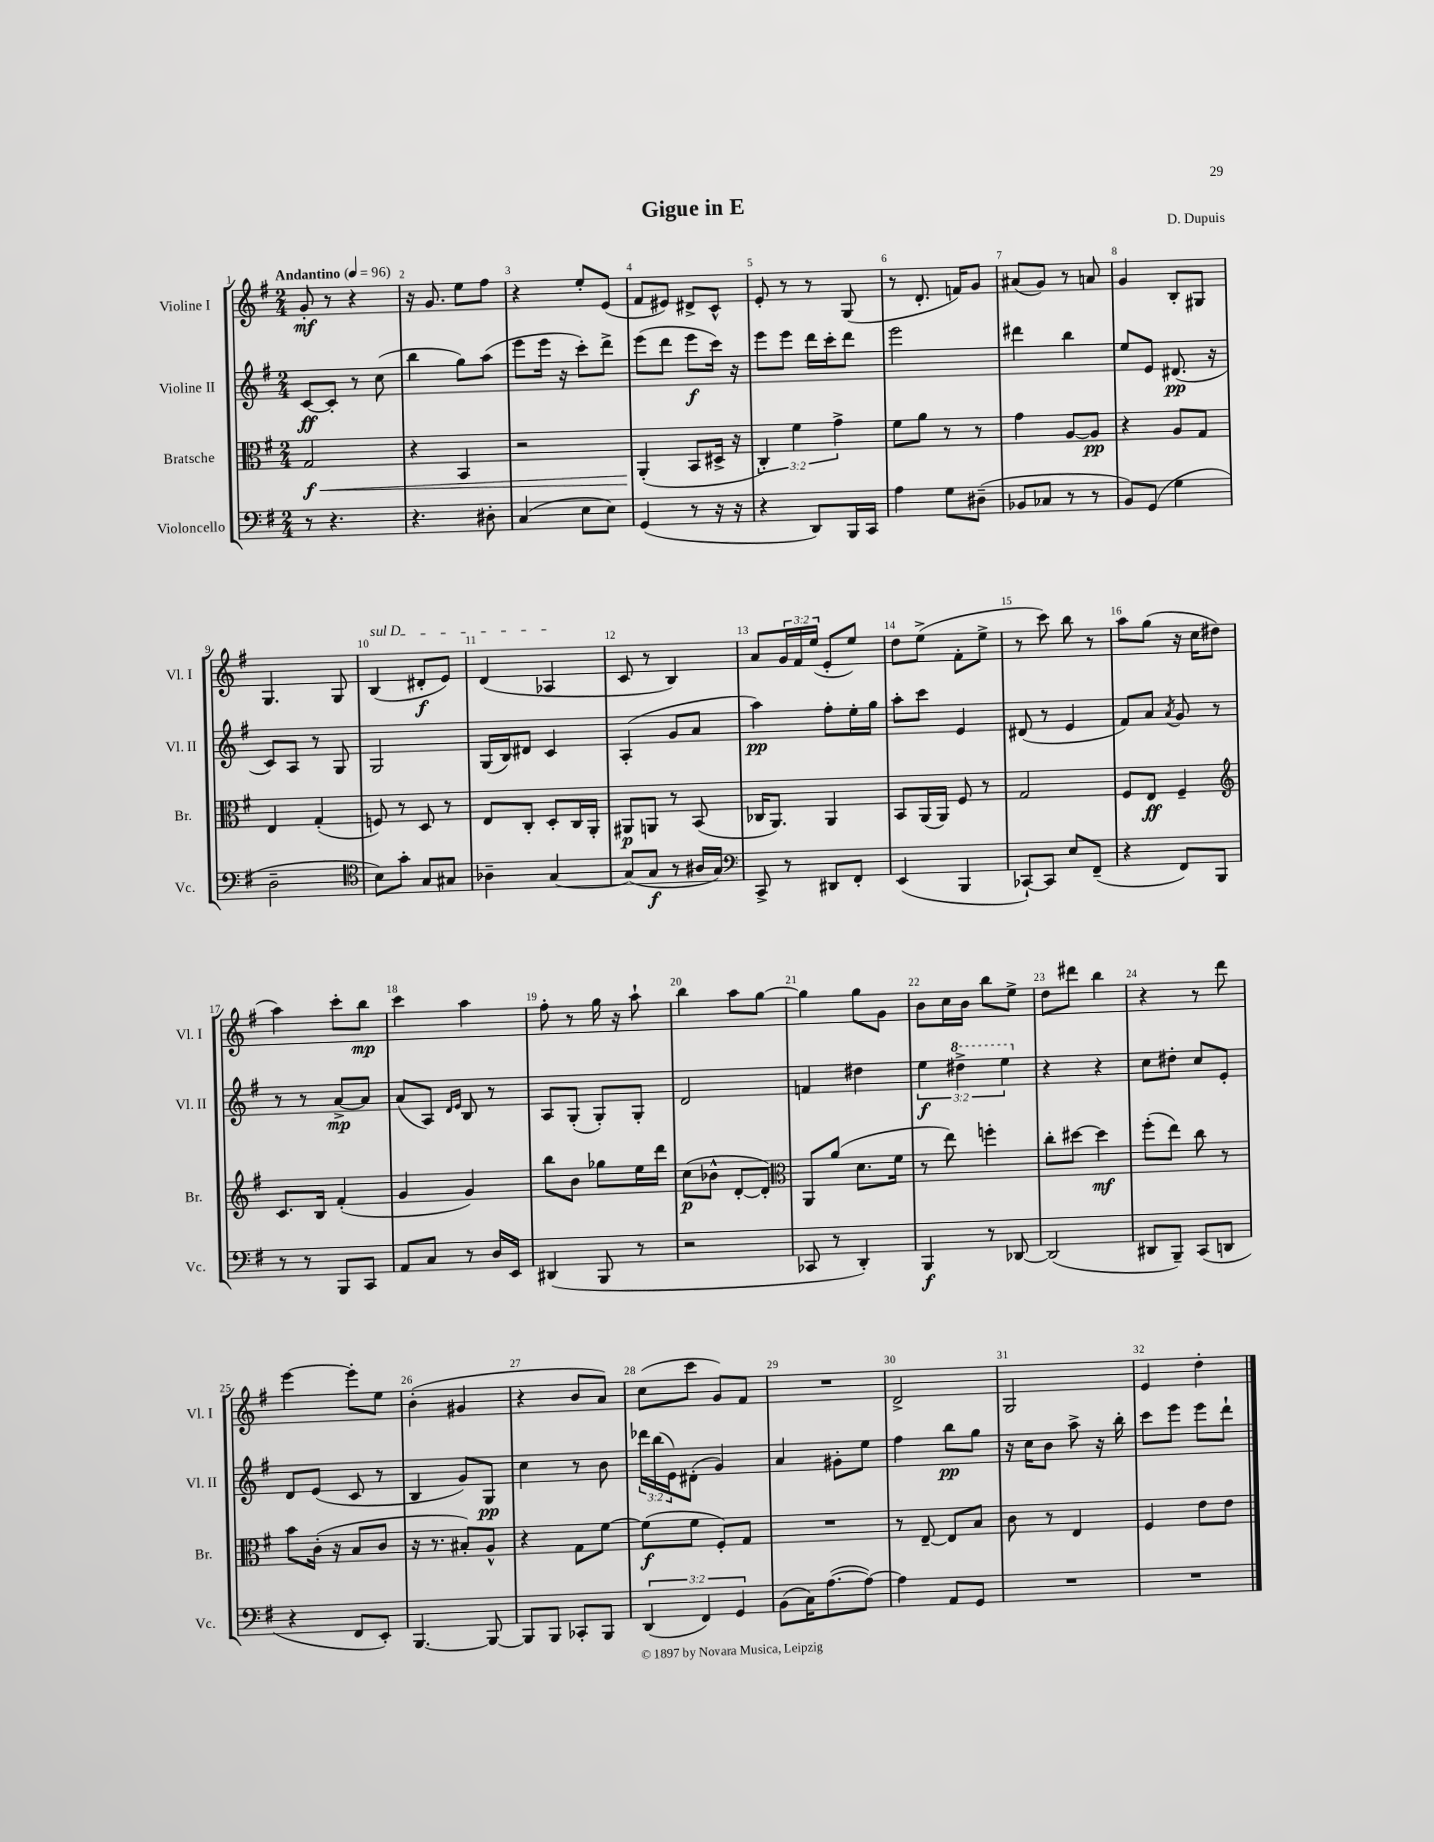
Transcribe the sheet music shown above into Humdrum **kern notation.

**kern	**dynam	**kern	**dynam	**kern	**dynam	**kern	**dynam
*part4	*part4	*part3	*part3	*part2	*part2	*part1	*part1
*staff4	*staff4	*staff3	*staff3	*staff2	*staff2	*staff1	*staff1
*I"Violoncello	*	*I"Bratsche	*	*I"Violine II	*	*I"Violine I	*
*I'Vc.	*	*I'Br.	*	*I'Vl. II	*	*I'Vl. I	*
*clefF4	*	*clefC3	*	*clefG2	*	*clefG2	*
*k[f#]	*	*k[f#]	*	*k[f#]	*	*k[f#]	*
*M2/4	*	*M2/4	*	*M2/4	*	*M2/4	*
*MM96	*	*MM96	*	*MM96	*	*MM96	*
=1	=1	=1	=1	=1	=1	=1	=1
!	!	!	!	!	!	!LO:TX:a:B:t=Andantino	!
!	!	!	!LO:HP:b	!	!	!	!
8r	.	2G/	< f	[8c/L	ff	8g'/	mf
4.r	.	.	.	8c'/J]	.	8r	.
.	.	.	.	8r	.	4r	.
.	.	.	.	(8cc\	.	.	.
=2	=2	=2	=2	=2	=2	=2	=2
4.r	.	4r	.	4bb\	.	16r	.
.	.	.	.	.	.	8.g/	.
.	.	4BB/	.	8gg\L)	.	8ee\L	.
8D#X'\	.	.	.	(8aa\J	.	8ff#\J	.
=3	=3	=3	=3	=3	=3	=3	=3
(4C/	.	2r	.	8eee\L	.	4r	.
.	.	.	.	16eee\Jk	.	.	.
.	.	.	.	16r	.	.	.
8E\L	.	.	.	8ccc'\L)	.	8ee'/L	.
8E\J)	.	.	.	8ddd^\J	.	(8e/J	.
=4	=4	=4	=4	=4	=4	=4	=4
(4GG/	.	(4AA'/	.	(8eee\L	.	8f#/L	.
.	.	.	.	8ddd\J	.	8e#X/J)	.
8r	.	8BB/L	[	8eee\L	f	8d#X^/L	.
16r	.	16D#X^/Jk	.	16ccc\Jk)	.	8c^^/J	.
16r	.	16r	.	16r	.	.	.
=5	=5	=5	=5	=5	=5	=5	=5
4r	.	6C'/)	.	8eee\L	.	8e'/	.
.	.	.	.	8eee\J	.	8r	.
.	.	6f#\	.	.	.	.	.
8DD/L)	.	.	.	16ddd\LL	.	8r	.
.	.	.	.	16ccc'\J	.	.	.
.	.	6g^\	.	.	.	.	.
16BBB/L	.	.	.	8ddd\J	.	(8G/	.
16CC/JJ	.	.	.	.	.	.	.
=6	=6	=6	=6	=6	=6	=6	=6
4A\	.	8f#\L	.	2eee\	.	8r	.
.	.	8a\J	.	.	.	8.d'/	.
8G\L	.	8r	.	.	.	.	.
.	.	.	.	.	.	16fn/KL)	.
(8D#X~\J	.	8r	.	.	.	8g/J	.
=7	=7	=7	=7	=7	=7	=7	=7
8BB-X/L	.	4g\	.	4ddd#X\	.	(8a#X/L	.
8C-X/J	.	.	.	.	.	8g/J)	.
8r	.	[8A/L	.	4bb\	.	8r	.
8r	.	8A/J]	pp	.	.	8an/	.
=8	=8	=8	=8	=8	=8	=8	=8
8BB/L)	.	4r	.	8ee/L	.	4g/	.
(8GG/J	.	.	.	8e/J	.	.	.
4G\	.	8A/L	.	(8.d#X/	pp	8B'/L	.
.	.	8G/J	.	.	.	8G#X/J	.
.	.	.	.	16r	.	.	.
!!LO:LB:g=z
=9	=9	=9	=9	=9	=9	=9	=9
2D~\	.	4E/	.	8c/L)	.	4.G/	.
.	.	.	.	8A/J	.	.	.
.	.	(4G'/	.	8r	.	.	.
.	.	.	.	8G/	.	8G/	.
=10	=10	=10	=10	=10	=10	=10	=10
*clefC4	*	*	*	*	*	*	*
!	!	!	!	!	!	!LO:TX:a:i:t=sul D	!
8B\L)	.	8Fn/)	.	2G/	.	(4B/	.
8g'\J	.	8r	.	.	.	.	.
8G/L	.	8D/	.	.	.	8d#X'/L	f
8G#X/J	.	8r	.	.	.	8e/J)	.
=11	=11	=11	=11	=11	=11	=11	=11
4A-X~\	.	8E/L	.	(16G/LL	.	(4d/	.
.	.	.	.	16B/J)	.	.	.
.	.	8C'/J	.	8d#X/J	.	.	.
[4G/	.	8D'/L	.	4c/	.	4A-X/	.
.	.	16C/L	.	.	.	.	.
.	.	16AA'/JJ	.	.	.	.	.
=12	=12	=12	=12	=12	=12	=12	=12
(8G/L]	.	8AA#X/L	p	(4A'/	.	8c/	.
8G/J	f	8AAn/J	.	.	.	8r	.
8r	.	8r	.	8g/L	.	4B/)	.
16A#X/LL	.	(8BB/	.	8a/J	.	.	.
16G/JJ)	.	.	.	.	.	.	.
=13	=13	=13	=13	=13	=13	=13	=13
*clefF4	*	*	*	*	*	*	*
8CC^/	.	16C-X/KL	.	4aa\)	pp	8a/L	.
.	.	8.AA/J)	.	.	.	.	.
8r	.	.	.	.	.	24g/L	.
.	.	.	.	.	.	24f#/	.
.	.	.	.	.	.	(24ee/JJ	.
8DD#X/L	.	4AA/	.	8ff#'\L	.	8e'/L	.
8FF#'/J	.	.	.	16ee'\L	.	8ee/J)	.
.	.	.	.	16gg\JJ	.	.	.
=14	=14	=14	=14	=14	=14	=14	=14
(4EE/	.	8BB/L	.	8aa'\L	.	8dd\L	.
.	.	(16AA/L	.	8ccc\J	.	(8ee^\J	.
.	.	16AA/JJ)	.	.	.	.	.
4BBB/	.	8F#/	.	4e/	.	8f#'\L	.
.	.	8r	.	.	.	8ee^\J	.
=15	=15	=15	=15	=15	=15	=15	=15
[8CC-X`/L)	.	2G/	.	(8d#X/	.	8r	.
8CC-/J]	.	.	.	8r	.	8ccc\)	.
8E/L	.	.	.	4e/	.	8bb\	.
(8FF#~/J	.	.	.	.	.	8r	.
=16	=16	=16	=16	=16	=16	=16	=16
4r	.	8F#/L	.	8f#/L)	.	8aa\L	.
.	.	8E/J	ff	8a/J	.	(8gg\J	.
.	.	.	.	8qa/	.	.	.
8FF#/L)	.	4F#~/	.	8g/	.	16r	.
.	.	.	.	.	.	16cc\KL	.
8BBB/J	.	.	.	8r	.	8dd#X\J	.
!!LO:LB:g=z
=17	=17	=17	=17	=17	=17	=17	=17
*	*	*clefG2	*	*	*	*	*
8r	.	8.c/L	.	8r	.	4aa\)	.
8r	.	.	.	8r	.	.	.
.	.	16B/Jk	.	.	.	.	.
8BBB/L	.	(4f#'/	.	[8a^/L	mp	8ccc'\L	.
8CC/J	.	.	.	8a/J]	.	8bb\J	mp
=18	=18	=18	=18	=18	=18	=18	=18
8AA/L	.	4g/	.	(8a/L	.	4ccc\	.
8C/J	.	.	.	8A/J)	.	.	.
.	.	.	.	16qqd/LL	.	.	.
.	.	.	.	16qqe/JJ	.	.	.
8r	.	4g/)	.	8B/	.	4aa\	.
16D/LL	.	.	.	8r	.	.	.
16EE/JJ	.	.	.	.	.	.	.
=19	=19	=19	=19	=19	=19	=19	=19
(4DD#X/	.	8bb\L	.	8A/L	.	8ff#'\	.
.	.	8b\J	.	(8G'/J	.	8r	.
8BBB/	.	8gg-X\L	.	8G'/L)	.	16gg\	.
.	.	.	.	.	.	16r	.
8r	.	16ee\L	.	8G'/J	.	8aa`\	.
.	.	16ddd\JJ	.	.	.	.	.
=20	=20	=20	=20	=20	=20	=20	=20
2r	.	(8cc\L	p	2d/	.	4bb\	.
.	.	8b-X^^\J	.	.	.	.	.
.	.	[8d'/L	.	.	.	8aa\L	.
.	.	8d'/J])	.	.	.	[8gg\J	.
=21	=21	=21	=21	=21	=21	=21	=21
*	*	*clefC3	*	*	*	*	*
8CC-X/	.	8AA/L	.	4fn/	.	4gg\]	.
8r	.	(8a/J	.	.	.	.	.
4DD'/)	.	8.d\L	.	4dd#X\	.	8gg\L	.
.	.	.	.	.	.	8g\J	.
.	.	16f#\Jk	.	.	.	.	.
=22	=22	=22	=22	=22	=22	=22	=22
4BBB/	f	8r	.	6ee\	f	8b\L	.
.	.	8ee\)	.	.	.	16cc\L	.
*	*	*	*	*8va	*	*	*
.	.	.	.	6ddd#X^\	.	.	.
.	.	.	.	.	.	16b\JJ	.
8r	.	4ffn'\	.	.	.	8bb\L	.
.	.	.	.	6eee\	.	.	.
[8DD-X/	.	.	.	.	.	8ee^\J	.
=23	=23	=23	=23	=23	=23	=23	=23
*	*	*	*	*X8va	*	*	*
(2DD-/]	.	8cc'\L	.	4r	.	8dd\L	.
.	.	[8dd#X\J	.	.	.	8ddd#X\J	.
.	.	4dd#\]	mf	4r	.	4bb\	.
=24	=24	=24	=24	=24	=24	=24	=24
8DD#X/L	.	(8ff#'\L	.	8cc\L	.	4r	.
8BBB~/J)	.	8ee\J)	.	8dd#X'\J	.	.	.
(8CC/L	.	8cc\	.	8cc/L	.	8r	.
8DDn/J	.	8r	.	8e'/J	.	8ddd\	.
!!LO:LB:g=z
=25	=25	=25	=25	=25	=25	=25	=25
4r	.	8b\L	.	8d/L	.	[4eee\	.
.	.	(16c'\Jk	.	(8e/J	.	.	.
.	.	16r	.	.	.	.	.
8FF#/L	.	8B/L	.	8c/	.	8eee'\L]	.
8EE'/J)	.	8c/J	.	8r	.	8ee\J	.
=26	=26	=26	=26	=26	=26	=26	=26
[4.BBB/	.	16r	.	4B/	.	(4b'\	.
.	.	8.r	.	.	.	.	.
.	.	8B#X'/L)	.	8g/L)	.	4g#X/	.
8BBB/_	.	8A^^/J	.	8G/J	pp	.	.
=27	=27	=27	=27	=27	=27	=27	=27
8BBB/L]	.	4r	.	4cc\	.	4r	.
8BBB/J	.	.	.	.	.	.	.
8CC-X'/L	.	8G\L	.	8r	.	8b/L	.
8BBB/J	.	[8f#\J	.	8b\	.	8a/J)	.
=28	=28	=28	=28	=28	=28	=28	=28
(6DD/	.	(8f#\L]	f	24ddd-X\LL	.	(8cc\L	.
.	.	.	.	(24bb\	.	.	.
.	.	.	.	24e\J)	.	.	.
.	.	8f#\J	.	(8d#X'\J	.	8ccc\J	.
6FF#/)	.	.	.	.	.	.	.
.	.	8F#'/L)	.	4g/)	.	8g/L)	.
6GG/	.	.	.	.	.	.	.
.	.	8G/J	.	.	.	8f#/J	.
=29	=29	=29	=29	=29	=29	=29	=29
(8BB\L	.	2r	.	4a/	.	2r	.
16C\K)	.	.	.	.	.	.	.
([8.A\	.	.	.	.	.	.	.
.	.	.	.	8g#X'\L	.	.	.
8A\J_)	.	.	.	8ee\J	.	.	.
=30	=30	=30	=30	=30	=30	=30	=30
4A\]	.	8r	.	4ff#\	.	2d^/	.
.	.	[8E~/	.	.	.	.	.
8AA/L	.	8E/L]	.	8bb\L	pp	.	.
8GG/J	.	8B/J	.	8gg\J	.	.	.
=31	=31	=31	=31	=31	=31	=31	=31
2r	.	8c\	.	16r	.	2G/	.
.	.	.	.	16cc\KL	.	.	.
.	.	8r	.	8b\J	.	.	.
.	.	4E/	.	8aa^\	.	.	.
.	.	.	.	16r	.	.	.
.	.	.	.	16bb'\	.	.	.
=32	=32	=32	=32	=32	=32	=32	=32
2r	.	4F#/	.	8ccc\L	.	4e/	.
.	.	.	.	8eee\J	.	.	.
.	.	8e\L	.	8eee\L	.	4dd'\	.
.	.	8e\J	.	8ddd`\J	.	.	.
==	==	==	==	==	==	==	==
*-	*-	*-	*-	*-	*-	*-	*-
